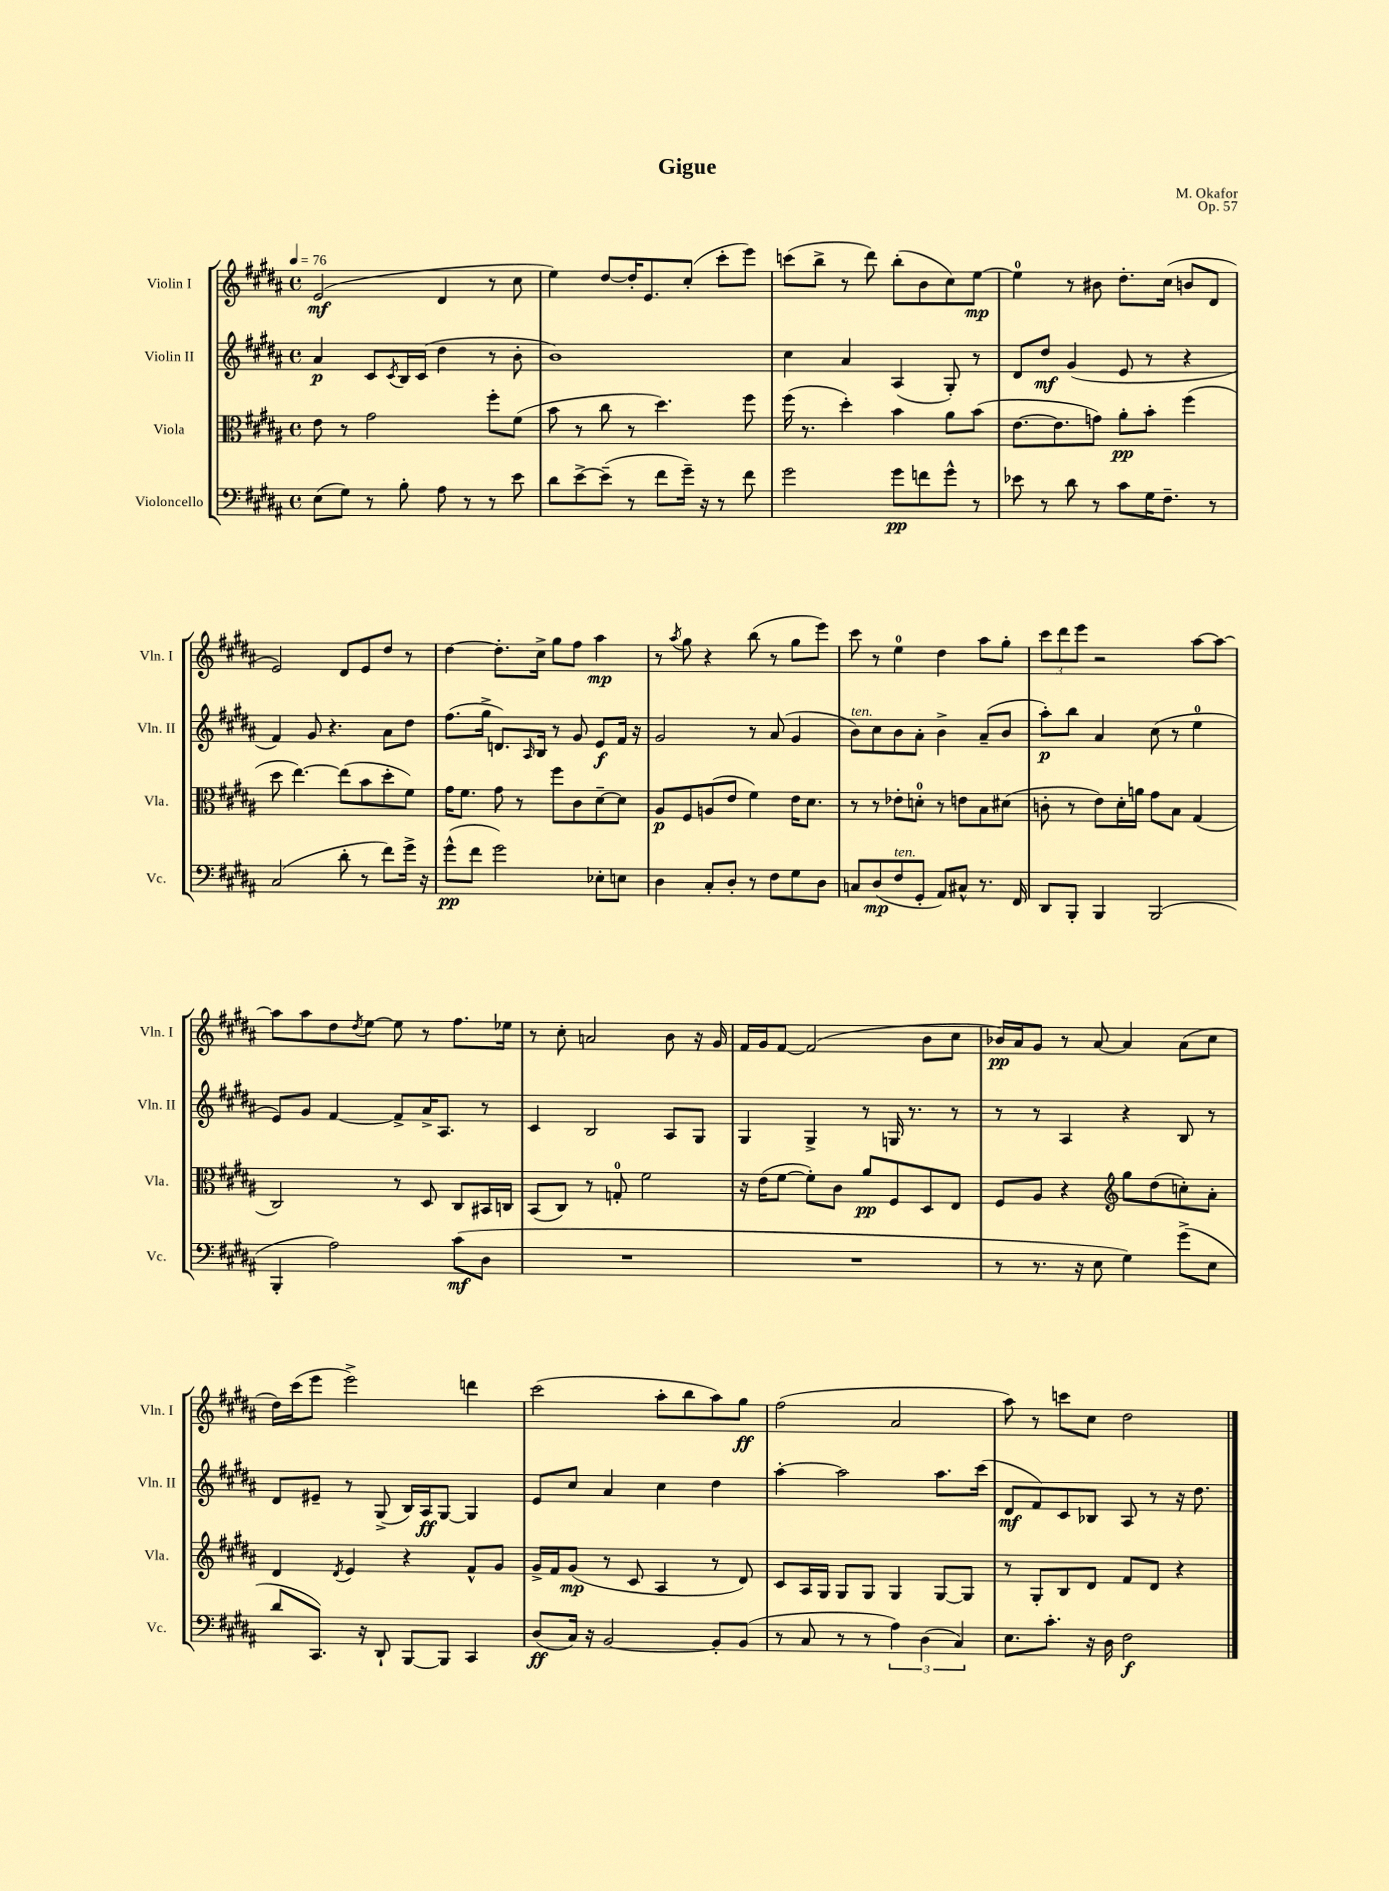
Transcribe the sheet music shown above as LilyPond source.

\header { title = "Gigue" composer = "M. Okafor" opus = "Op. 57" }
<<
\new StaffGroup <<
\new Staff = "s0" \with { instrumentName = "Violin I" shortInstrumentName = "Vln. I" } {
    \clef treble \key b \major \defaultTimeSignature \time 4/4 \tempo 4 = 76
    e'2\mf( dis'4 r8 cis''8 |
    e''4) dis''8~ dis''16-. e'8. cis''8-.( cis'''8-. e'''8) |
    c'''8( b''8-> r8 dis'''8) b''8-.( b'8 cis''8) e''8~\mp |
    e''4-0 r8 bis'8 dis''8.-. cis''16( b'8 dis'8 |
    e'2) dis'8 e'8 dis''8 r8 |
    dis''4~ dis''8.-. cis''16-> gis''8 fis''8 ais''4\mp |
    r8 \acciaccatura { ais''8 } gis''8 r4 b''8( r8 gis''8 e'''8) |
    cis'''8 r8 e''4-0 dis''4 ais''8 gis''8-. |
    \tuplet 3/2 { cis'''8 dis'''8 e'''8 } r2 ais''8~ ais''8~ |
    ais''8 ais''8 dis''8 \acciaccatura { dis''8 } e''8~ e''8 r8 fis''8. ees''16 |
    r8 cis''8-. a'2 b'8 r16 gis'16 |
    fis'16 gis'16 fis'8~ fis'2( b'8 cis''8 |
    bes'16\pp) ais'16 gis'8 r8 ais'8~ ais'4 ais'8( cis''8 |
    dis''16) cis'''16( e'''8 e'''2->) d'''4 |
    cis'''2( ais''8-. b''8 ais''8) gis''8\ff |
    fis''2( ais'2 |
    ais''8) r8 c'''8 cis''8 dis''2 \bar "|." |
}
\new Staff = "s1" \with { instrumentName = "Violin II" shortInstrumentName = "Vln. II" } {
    \clef treble \key b \major \defaultTimeSignature \time 4/4
    ais'4\p cis'8 \acciaccatura { cis'8 } b16 cis'16( dis''4 r8 b'8-. |
    b'1) |
    cis''4 ais'4 ais4( gis8-.) r8 |
    dis'8 dis''8\mf gis'4( e'8 r8 r4 |
    fis'4) gis'8 r4. ais'8 dis''8 |
    fis''8.( gis''16-> d'8.) \grace { ais16 } b16 r8 gis'8 e'8\f fis'16 r16 |
    gis'2 r8 ais'8( gis'4 |
    b'8^\markup { \italic "ten." }) cis''8 b'8 ais'8-. b'4-> ais'8--( b'8 |
    ais''8-.\p) b''8 ais'4 cis''8( r8 e''4-0 |
    e'8) gis'8 fis'4~ fis'8-> ais'16-> ais8. r8 |
    cis'4 b2 ais8 gis8 |
    gis4 gis4-> r8 g16 r8. r8 |
    r8 r8 ais4 r4 b8 r8 |
    dis'8 eis'8-- r8 gis8->( b16) ais16\ff gis8~ gis4 |
    e'8 cis''8 ais'4 cis''4 dis''4 |
    ais''4~-. ais''2 ais''8. cis'''16( |
    dis'8\mf fis'8) cis'8 bes8 ais8 r8 r16 dis''8. \bar "|." |
}
\new Staff = "s2" \with { instrumentName = "Viola" shortInstrumentName = "Vla." } {
    \clef alto \key b \major \defaultTimeSignature \time 4/4
    e'8 r8 gis'2 fis''8-. fis'8( |
    b'8 r8 cis''8 r8 dis''4.) fis''8 |
    fis''16( r8. dis''4-.) b'4 ais'8 b'8( |
    e'8.~ e'8. g'8) ais'8-.\pp b'8-. fis''4( |
    dis''8 e''4.~) e''8( b'8 dis''8-. fis'8) |
    gis'16 fis'8. gis'8 r8 fis''8 cis'8 dis'8~-- dis'8 |
    ais8\p fis8 a8( e'8 fis'4) e'16 dis'8. |
    r8 r8 ees'8-. d'8-0-. r8 e'8 b8 dis'8( |
    c'8-. r8 e'8) dis'16-. a'16 gis'8 b8 gis4( |
    cis2) r8 dis8 cis8 bis,16 c16 |
    b,8( cis8) r8 g8-0-. fis'2 |
    r16 e'16( fis'8~ fis'8-.) cis'8 ais'8\pp fis8 dis8 e8 |
    fis8 ais8 r4 \clef treble gis''8 dis''8( c''8-.) ais'8-. |
    dis'4 \acciaccatura { dis'8 } e'4 r4 fis'8-^ gis'8 |
    gis'16-> fis'16 gis'8\mp( r8 cis'8 ais4 r8 dis'8) |
    cis'8 ais16 gis16 gis8 gis8 gis4 gis8~ gis8 |
    r8 gis8-. b8 dis'8 fis'8 dis'8 r4 \bar "|." |
}
\new Staff = "s3" \with { instrumentName = "Violoncello" shortInstrumentName = "Vc." } {
    \clef bass \key b \major \defaultTimeSignature \time 4/4
    e8( gis8) r8 b8-. ais8 r8 r8 e'8 |
    dis'8 e'8~-> e'8--( r8 fis'8 gis'16--) r16 r8 fis'8 |
    gis'2 gis'8\pp f'8 gis'8-^ r8 |
    ees'8 r8 dis'8 r8 cis'8 gis16 fis8.-- r8 |
    cis2( dis'8-. r8 fis'8) gis'16-> r16 |
    gis'8-^\pp( fis'8 gis'2) ees8-. e8 |
    dis4 cis8-. dis8-. r8 fis8 gis8 dis8 |
    c8 dis8\mp( fis8^\markup { \italic "ten." } gis,8-. ais,8) cis8-^ r8. fis,16 |
    dis,8 b,,8-. b,,4 b,,2( |
    b,,4-. ais2) cis'8\mf( dis8 |
    R1 |
    R1 |
    r8 r8. r16 e8 gis4) gis'8->( e8 |
    dis'8 cis,8.) r16 dis,8-! b,,8~ b,,8 cis,4 |
    dis8\ff( cis16) r16 b,2~ b,8-. b,8( |
    r8 cis8 r8 r8 \tuplet 3/2 { ais4) dis4( cis4) } |
    e8. cis'8.-. r16 dis16 fis2\f \bar "|." |
}
>>
>>
\layout { \context { \Score \remove "Bar_number_engraver" } }
